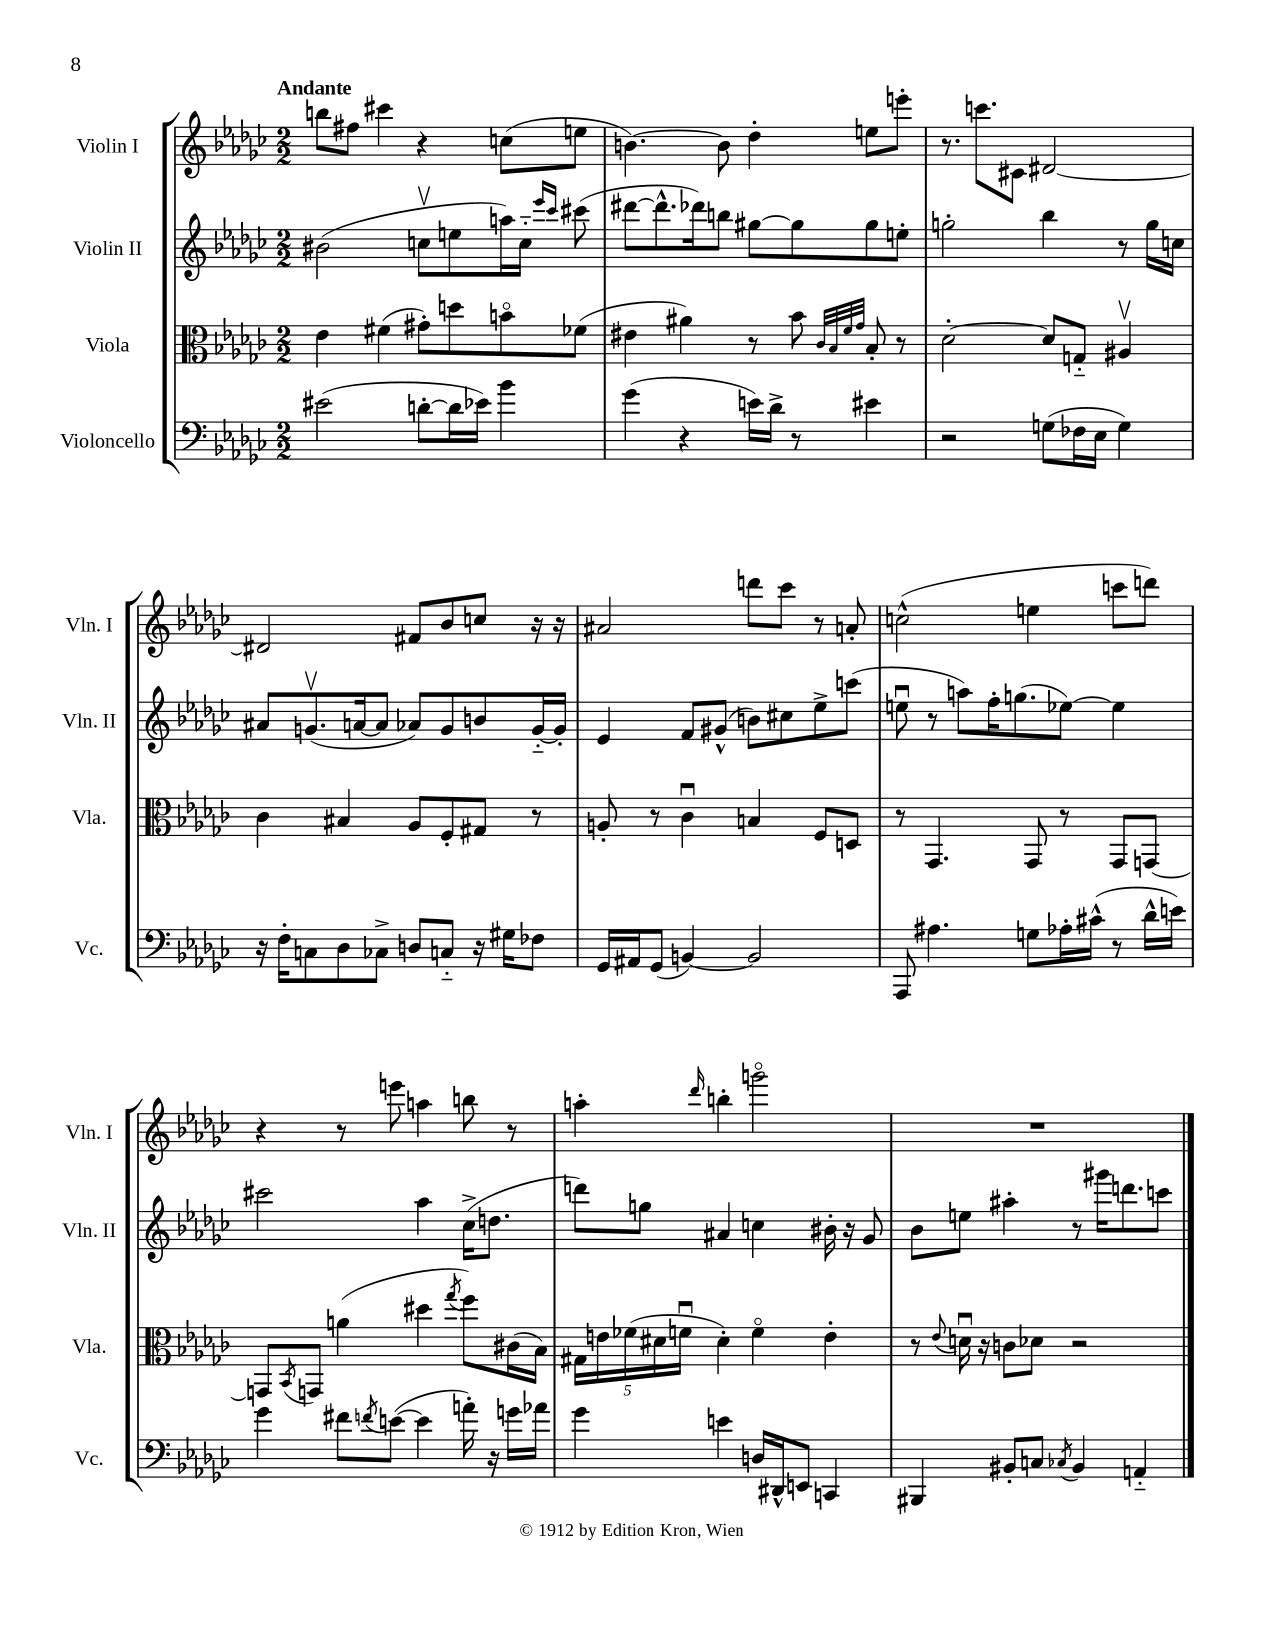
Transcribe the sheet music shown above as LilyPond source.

<<
\new StaffGroup <<
\new Staff = "s0" \with { instrumentName = "Violin I" shortInstrumentName = "Vln. I" } {
    \clef treble \key ges \major \numericTimeSignature \time 2/2 \tempo "Andante"
    b''8 fis''8 cis'''4 r4 c''8( e''8 |
    b'4.~) b'8 des''4-. e''8 e'''8-. |
    r8. c'''8. cis'8 dis'2~ |
    dis'2 fis'8 bes'8 c''8 r16 r16 |
    ais'2 d'''8 ces'''8 r8 a'8-. |
    c''2-^( e''4 c'''8 d'''8) |
    r4 r8 e'''8 a''4 b''8 r8 |
    a''4-. \grace { des'''16 } b''4-. g'''2\flageolet |
    R1 \bar "|." |
}
\new Staff = "s1" \with { instrumentName = "Violin II" shortInstrumentName = "Vln. II" } {
    \clef treble \key ges \major \numericTimeSignature \time 2/2
    bis'2( c''8\upbow e''8 a''16) c''16-_ \grace { ees'''16 ces'''16 } cis'''8( |
    dis'''8~ dis'''8.-^ des'''16) b''8 gis''8~ gis''8 gis''8 e''8-. |
    g''2-. bes''4 r8 g''16 c''16 |
    ais'8 g'8.\upbow( a'16~ a'8 aes'8) g'8 b'8 g'16~-_ g'16-. |
    ees'4 f'8 gis'8-^( b'8) cis''8 ees''8-> c'''8( |
    e''8\downbow r8 a''8) f''16-. g''8.( ees''8~) ees''4 |
    cis'''2 aes''4 ces''16->( d''8. |
    d'''8) g''8 ais'4 c''4 bis'16-. r16 ges'8 |
    bes'8 e''8 ais''4-. r8 gis'''16 d'''8. c'''8 \bar "|." |
}
\new Staff = "s2" \with { instrumentName = "Viola" shortInstrumentName = "Vla." } {
    \clef alto \key ges \major \numericTimeSignature \time 2/2
    ees'4 fis'4( gis'8-.) d''8 b'8\flageolet fes'8( |
    eis'4 ais'4) r8 bes'8 \grace { ces'32 bes32 f'32 ges'32 } bes8-. r8 |
    des'2~-. des'8 g8-_ ais4\upbow |
    ces'4 bis4 aes8 f8-. gis8 r8 |
    a8-. r8 ces'4\downbow b4 f8 d8 |
    r8 ges,4. ges,8 r8 ges,8 g,8~ |
    g,8 \acciaccatura { bes,8 } g,8 a'4( dis''4 \acciaccatura { ges''8 } f''8) cis'16( bes16) |
    \tuplet 5/4 { gis16 e'16 fes'16( dis'16 f'16\downbow } dis'4-.) f'4\flageolet e'4-. |
    r8 \appoggiatura { ees'8 } d'16\downbow r16 c'8 des'8 r2 \bar "|." |
}
\new Staff = "s3" \with { instrumentName = "Violoncello" shortInstrumentName = "Vc." } {
    \clef bass \key ges \major \numericTimeSignature \time 2/2
    eis'2( d'8~-. d'16 ees'16) bes'4 |
    ges'4( r4 e'16) des'16-> r8 eis'4 |
    r2 g8( fes16 ees16 g4) |
    r16 f16-. c8 des8 ces8-> d8 c8-_ r16 gis16 fes8 |
    ges,16 ais,16 ges,8( b,4~) b,2 |
    aes,,8 ais4. g8 aes16-. cis'16-^( r8 des'16-^ e'16) |
    ges'4 fis'8 \acciaccatura { f'8 } e'8~( e'4 a'16-.) r16 g'16 aes'16 |
    ges'4 e'4 d16 dis,16-^ e,8 c,4 |
    bis,,4 bis,8-. c8 \acciaccatura { ces8 } bis,4 a,4-_ \bar "|." |
}
>>
>>
\layout { \context { \Score \remove "Bar_number_engraver" } }
